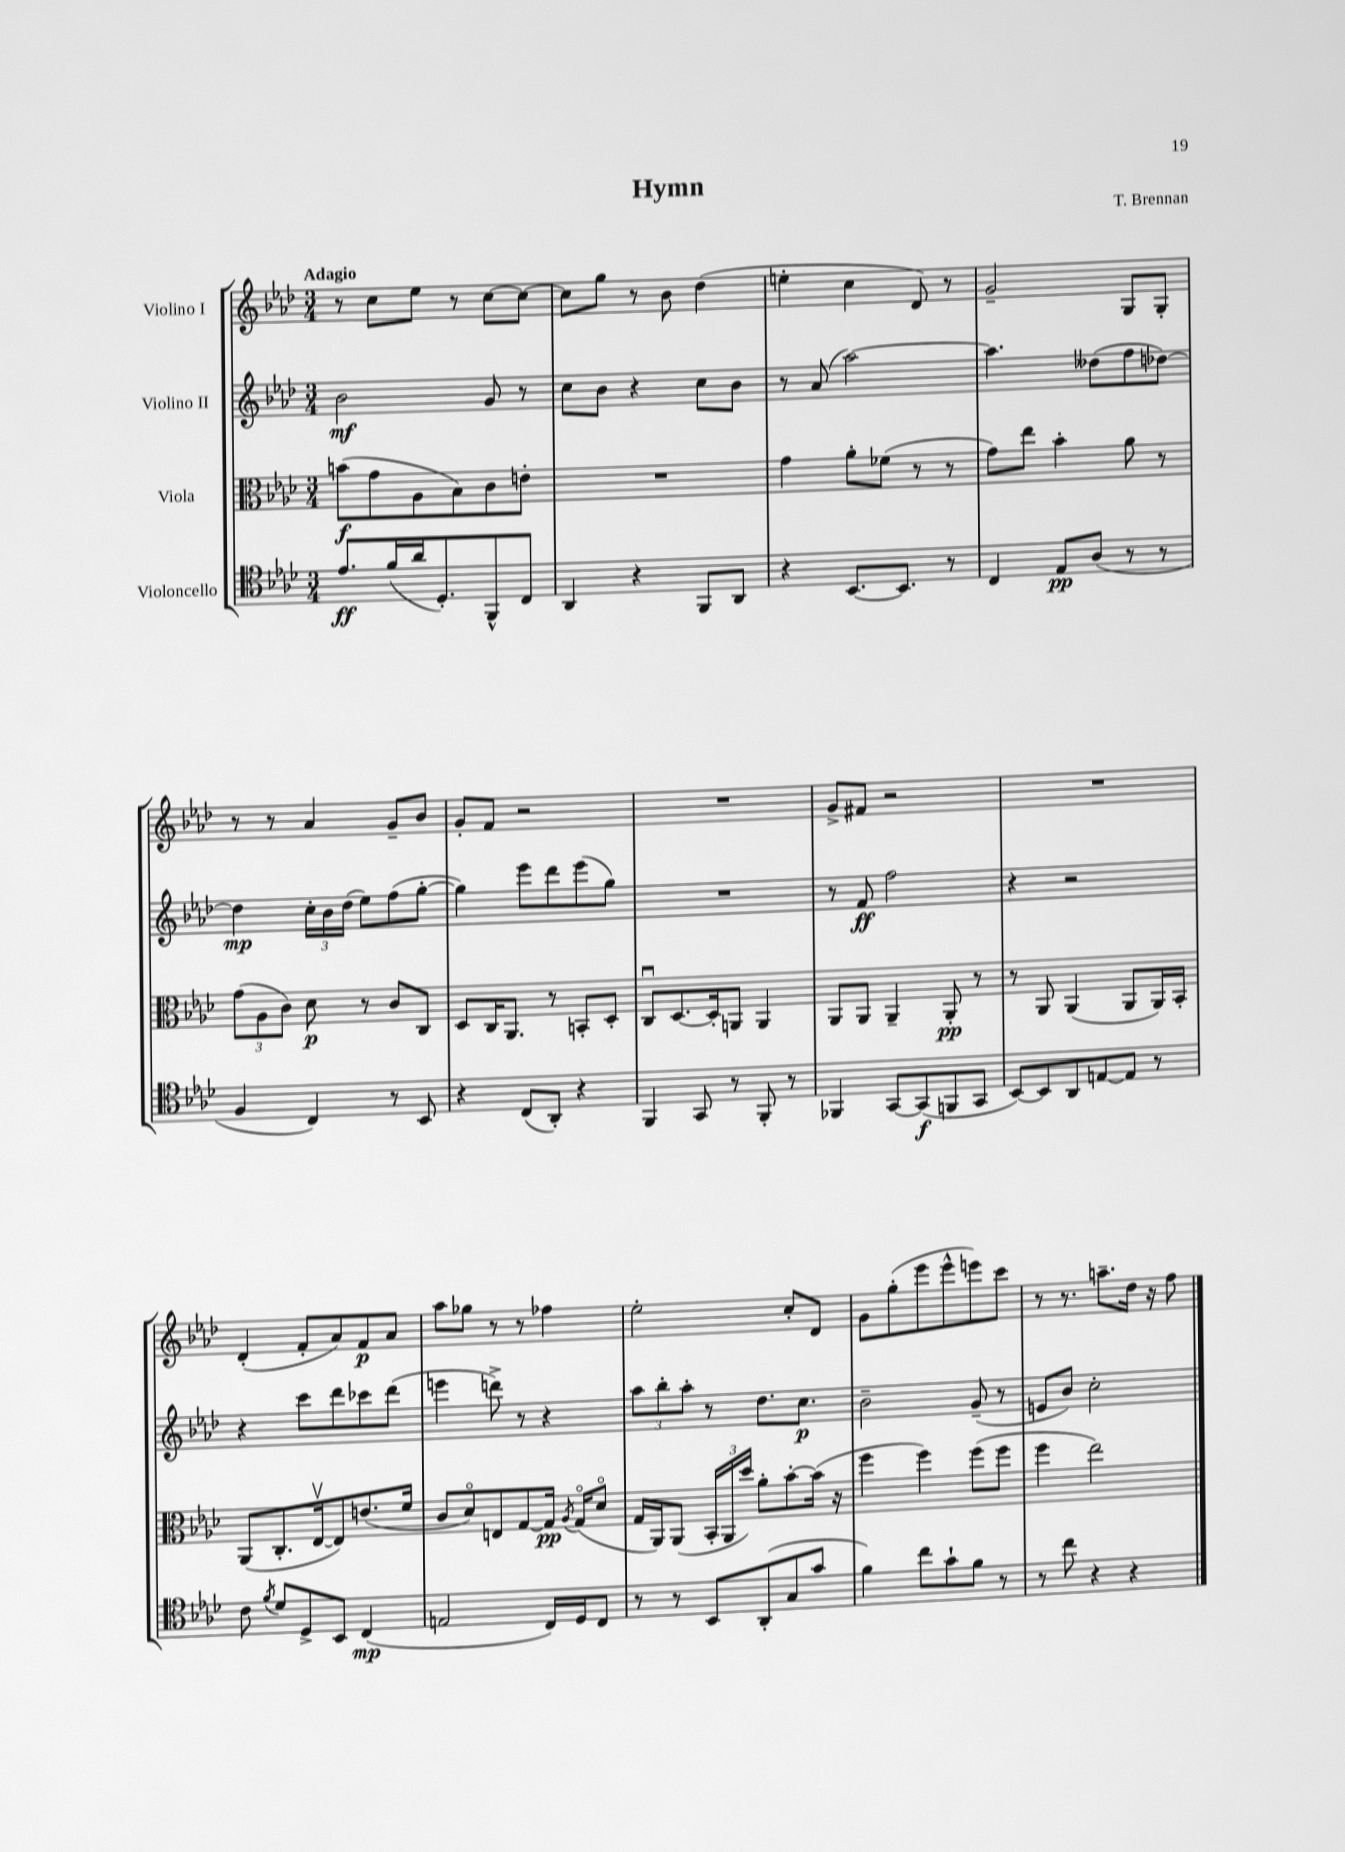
\header { title = "Hymn" composer = "T. Brennan" }
<<
\new StaffGroup <<
\new Staff = "s0" \with { instrumentName = "Violino I" } {
    \clef treble \key aes \major \numericTimeSignature \time 3/4 \tempo "Adagio"
    \autoBeamOff r8 c''8[ ees''8] r8 c''8[~ c''8]~ |
    c''8[ g''8] r8 bes'8 des''4( |
    e''4-. c''4 des'8) r8 |
    g'2-- g8[ g8]-. |
    r8 r8 aes'4 g'8[-- bes'8] |
    g'8[-. f'8] r2 |
    R2. |
    g'8[-> fis'8] r2 |
    R2. |
    des'4-.( f'8[-. aes'8) f'8\p aes'8] |
    aes''8[ ges''8] r8 r8 fes''4 |
    ees''2-. c''8[-. des'8] |
    g'8[ g''8-.( ees'''8 ees'''8-^ e'''8) c'''8] |
    r8 r8. a''8.[-- des''16] r16 f''8 \bar "|." |
}
\new Staff = "s1" \with { instrumentName = "Violino II" } {
    \clef treble \key aes \major \numericTimeSignature \time 3/4
    \autoBeamOff bes'2\mf g'8 r8 |
    c''8[ bes'8] r4 c''8[ bes'8] |
    r8 aes'8( aes''2~) |
    aes''4. deses''8[( f''8 des''8]~) |
    des''4\mp \tuplet 3/2 { c''16[-. bes'16 des''16]( } ees''8[) f''8( g''8]~-. |
    g''4) ees'''8[ des'''8 ees'''8( g''8]) |
    R2. |
    r8 f'8\ff f''2 |
    r4 r2 |
    r4 c'''8[ des'''8 ces'''8 des'''8]( |
    e'''4 d'''8->) r8 r4 |
    \tuplet 3/2 { aes''8[ bes''8-. aes''8]-. } r8 des''8.[ c''8.]\p |
    bes'2-- g'8--( r8 |
    e'8[ bes'8]) c''2-. \bar "|." |
}
\new Staff = "s2" \with { instrumentName = "Viola" } {
    \clef alto \key aes \major \numericTimeSignature \time 3/4
    \autoBeamOff b'8[\f( g'8 aes8 bes8) c'8 e'8]-. |
    R2. |
    g'4 aes'8[-. fes'8]( r8 r8 |
    g'8[) ees''8] bes'4-. aes'8 r8 |
    \tuplet 3/2 { g'8[( aes8 c'8]) } des'8\p r8 c'8[ c8] |
    des8[ c16 aes,8.] r8 b,8[-. des8]-. |
    c8[\downbow des8.~ des16-. a,8] a,4 |
    aes,8[ aes,8] aes,4-- aes,8-.\pp r8 |
    r8 aes,8 aes,4( aes,8[ aes,16) bes,16]-. |
    aes,8[( c8.-. ees16~\upbow ees8) e'8.( f'16] |
    c'8[ des'8\flageolet) e8 g8~ g16]\pp \acciaccatura { aes8 } g16[\flageolet( des'8]\flageolet |
    g16[ aes,16) aes,8]( \tuplet 3/2 { bes,16[-. aes,16 des''16]) } aes'8[-. bes'8~-. bes'16]( r16 |
    f''4 f''4) f''8[( f''8] |
    f''4 ees''2) \bar "|." |
}
\new Staff = "s3" \with { instrumentName = "Violoncello" } {
    \clef tenor \key aes \major \numericTimeSignature \time 3/4
    \autoBeamOff ees'8.[\ff f'16( aes'16 des8.-.) f,8-^ c8] |
    aes,4 r4 f,8[ aes,8] |
    r4 bes,8.[~ bes,8.] r8 |
    c4 ees8[\pp aes8]( r8 r8 |
    f4 c4) r8 bes,8 |
    r4 c8[( aes,8]-.) r4 |
    f,4 g,8 r8 f,8-. r8 |
    fes,4 g,8[~ g,8\f( f,8 g,8] |
    bes,8[~) bes,8 aes,8 e8~ e8] r8 |
    c'8 \acciaccatura { f'8 } des'8[ des8-> bes,8] c4\mp( |
    e2 c16[) des16 c8] |
    r8 r8 bes,8[ aes,8-.( g8 g'8] |
    f'4) c''8[ g'8-! f'8] r8 |
    r8 c''8 r4 r4 \bar "|." |
}
>>
>>
\layout { \context { \Score \remove "Bar_number_engraver" } }
